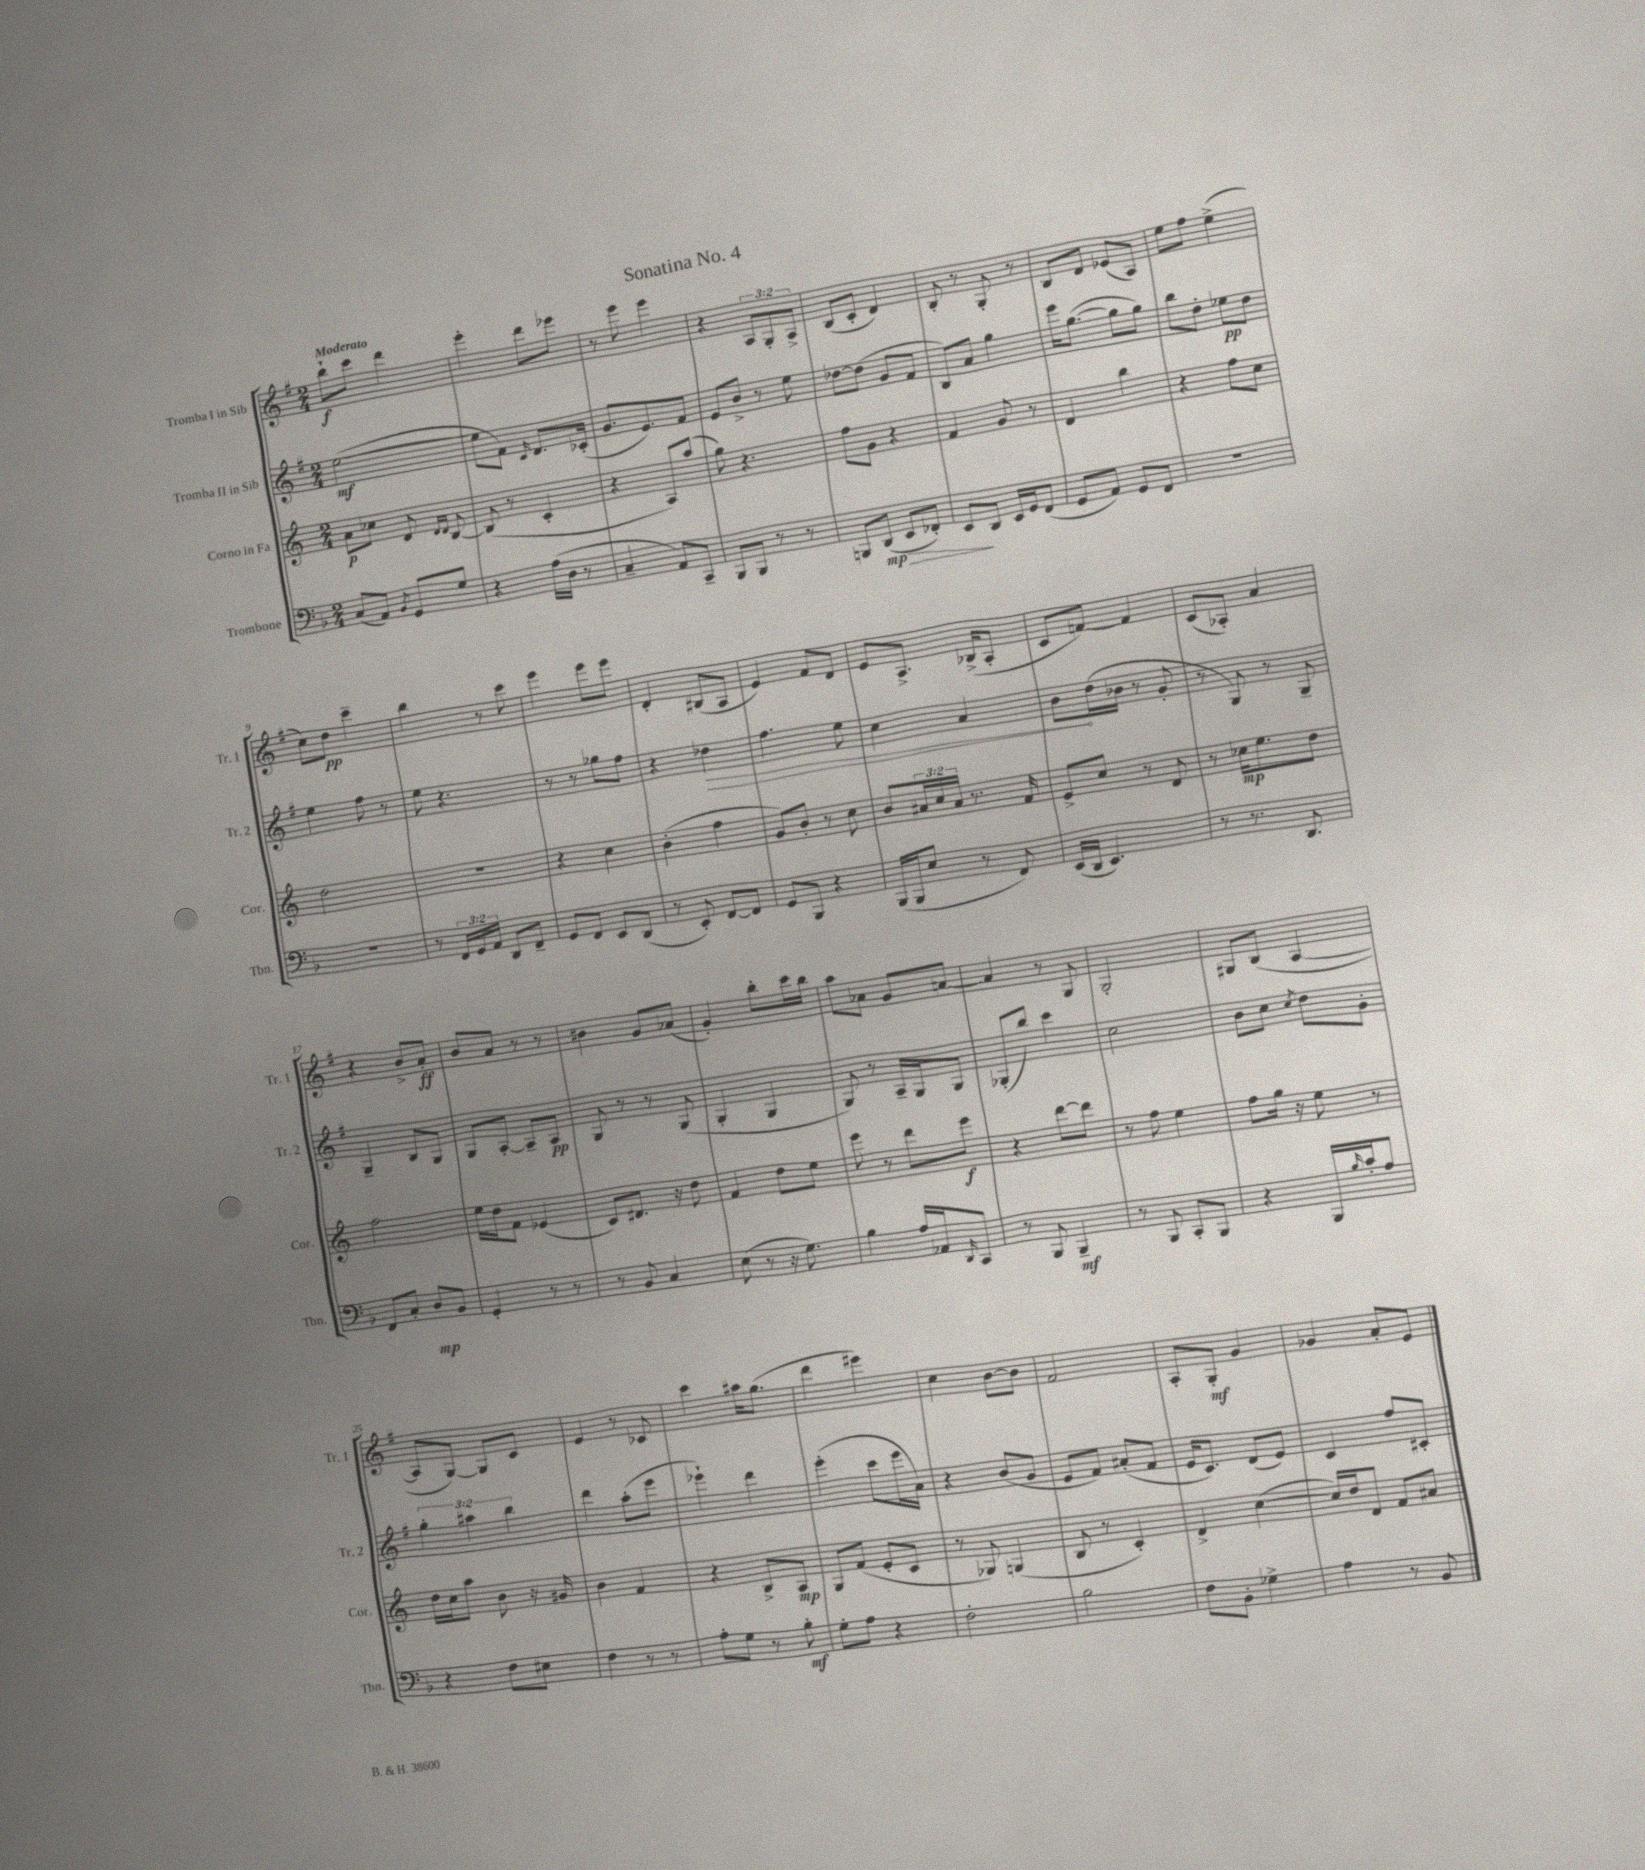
\header { title = "Sonatina No. 4" }
<<
\new StaffGroup <<
\new Staff = "s0" \with { instrumentName = "Tromba I in Sib" shortInstrumentName = "Tr. 1" } {
    \clef treble \key g \major \numericTimeSignature \time 2/4 \override Staff.TupletNumber.text = #tuplet-number::calc-fraction-text \tempo "Moderato"
    b''8-!\f c'''8 d'''4 |
    e'''4-. d'''8 ees'''8 |
    r8 e'''8 e'''4 |
    r4 \tuplet 3/2 { a8 g8-. a8-> } |
    b8( c'8-. d'4) |
    b8-. r8 g8-. r8 |
    b8 d'8 ees'8( a8) |
    e''8 fis''8 e''4->( |
    c''8) d''8\pp c'''4-- |
    b''4 r8 c'''8 |
    e'''4 e'''8 e'''8 |
    d'4-. bis8( a8 |
    e'4) fis'8 d'8 |
    e'8 a8.-> bes16->( a8-. |
    c'8 f'8~) f'4 |
    c'8( aes8-.) a'4 |
    r4 b'8-> a'8-.\ff |
    b'8 a'8 r8 r8 |
    bis'4 g'8 aes'8( |
    g'4-.) b''8-. c'''16 b''16 |
    a''8 aes'8 g'8 a'8~ |
    a'4 r8 g8 |
    g2-. |
    gis8 b8( a4~ |
    a8 g8~) g8 c'8 |
    e'4 r8 ces'8 |
    c'''4 ais''16 g''8.( |
    d'''4 eis'''4) |
    c''4 b'8~ b'8 |
    fis'2 |
    a8-. g8-.\mf g'4 |
    ges'4 a'8-. e'8 \bar "|." |
}
\new Staff = "s1" \with { instrumentName = "Tromba II in Sib" shortInstrumentName = "Tr. 2" } {
    \clef treble \key g \major \numericTimeSignature \time 2/4 \override Staff.TupletNumber.text = #tuplet-number::calc-fraction-text
    e''2~\mf( |
    e''8 fis'8) \grace { c'16 } d'8. ces'16-.( |
    g'8. e'8.) fis'8 |
    e'8 b'8-> r8 e''8 |
    des''8~ des''8( g'8 fis'8 |
    b8) a'8 g''4 |
    e'''16 g''8.~( g''8 g''8) |
    b''8 d''8-. ees''8\pp d''8 |
    e''4 fis''8 r8 |
    e''8 r4. |
    r8 r8 ges''8 fis''8 |
    r4 \once \override Hairpin.circled-tip = ##t des''4\> |
    fis''4. e''8 |
    c''4 a'4 |
    b'8\! d''16( bes'16 r8 g'8-. |
    r8 g8) r8 g8-- |
    g4-- b8 g8 |
    g8 a8~-. a8-- a8\pp |
    g8 r8 r8 g8( |
    g4-. g4 |
    g8) r8 a16-- g16 g8 |
    ges8-.( b''8) c'''4 |
    c''2 |
    b'8 c''8 \acciaccatura { c''8 } d''8 g'8-. |
    \tuplet 3/2 { g''4-. ais''4 b''4 } |
    d'''4 a''8-.( e'''8 |
    ees'''4-!) d'''4 |
    e'''4-.( c'''8 e'''16 a'16) |
    r4 b'8( g'8 |
    e'8 fis'8) ais'8-.( fis'8 |
    e'16 c'8.) d'8( e'8) |
    c'4 fis''8 cis'8-. \bar "|." |
}
\new Staff = "s2" \with { instrumentName = "Corno in Fa" shortInstrumentName = "Cor." } {
    \clef treble \key c \major \numericTimeSignature \time 2/4 \override Staff.TupletNumber.text = #tuplet-number::calc-fraction-text
    a'8\p ces''8 d'8 \grace { d'16 d'16 } b8~ |
    b8( r8 c'4-. |
    r4 a8) a''8( |
    g''8) r4. |
    f''8 g'8 r4 |
    f'4 g'8 r8 |
    d'4 b''4 |
    r4 f''8 c''8 |
    d''2 |
    r2 |
    r4 c''4 |
    b'4-.( f''4 |
    g'8) b'8-. r8 c''8 |
    b'8 \tuplet 3/2 { ais'16 c''16 ais'16 } r8. f'16 |
    e'8-> c''8 r8 d'8 |
    r8 ces''16\mp e''8. d''8 |
    f''2 |
    e''16 d''16 f'8 ees'4( |
    c'8) dis'8. r16 d''8 |
    f'4 d''8 e''8 |
    e'''8 r8 d'''8 e'''8\f |
    r4 d'''8~ d'''8 |
    r8 f''8 e''4 |
    f''8 g''16 r16 e''8 r8 |
    d''16 c''16 a''8 b'8 r16 gis'16 |
    b'4 f'4 |
    r4 b8-> a8\mp |
    g8 f'8( e'8-. c'8 |
    r8 ges8) g4( |
    b8 r8 c'4-.) |
    d'4-> c''4~( |
    c''16) d''16 d'8 f'8 ais'8 \bar "|." |
}
\new Staff = "s3" \with { instrumentName = "Trombone" shortInstrumentName = "Tbn." } {
    \clef bass \key f \major \numericTimeSignature \time 2/4 \override Staff.TupletNumber.text = #tuplet-number::calc-fraction-text
    c8( a,8) \acciaccatura { bes,8 } g,8 g8 |
    r4 a16( d16 r8 |
    c4-- a,8) c,8-- |
    bes,,8 bes,,8 r8 r8 |
    b,,8 d,8\mp\>( e,8 fes,8-.) |
    e,8\! d,8 e,16 g,16 f,8( |
    g,8 a,8) g,8 f,8 |
    R2 |
    R2 |
    r8 \tuplet 3/2 { f,16 g,16 a,16 } d,8 f,8-- |
    g,8 f,8 e,8 d,8( |
    r8 e,8-.) f,8~ f,8 |
    g,8 bes,,8 r4 |
    bes,,16( bes,,16 e8 r8 f,8) |
    e,16( d,16 e,4.) |
    r8 r8. d,8. |
    f,8 c8-. d8\mp bes,8 |
    g,4-. r8 r8 |
    r8 bes,8 c4 |
    e8( r8 r16 g8.) |
    bes4 a16 aes,16 \grace { d,16 } c,8 |
    r8 bes,,8 bes,,4--\mf |
    r8 bes,,8 c,8-. bes,,8 |
    r4 bes,,16 \grace { bes16 } c'16-. a8 |
    r4 f8 eis8 |
    f4 r8 r8 |
    a8-. g8 r8 bes8-.\mf |
    g8-. a8 r4 |
    f2-. |
    bes2 |
    f8 bes,8-. ges4-> |
    a4 r8 bes,8 \bar "|." |
}
>>
>>
